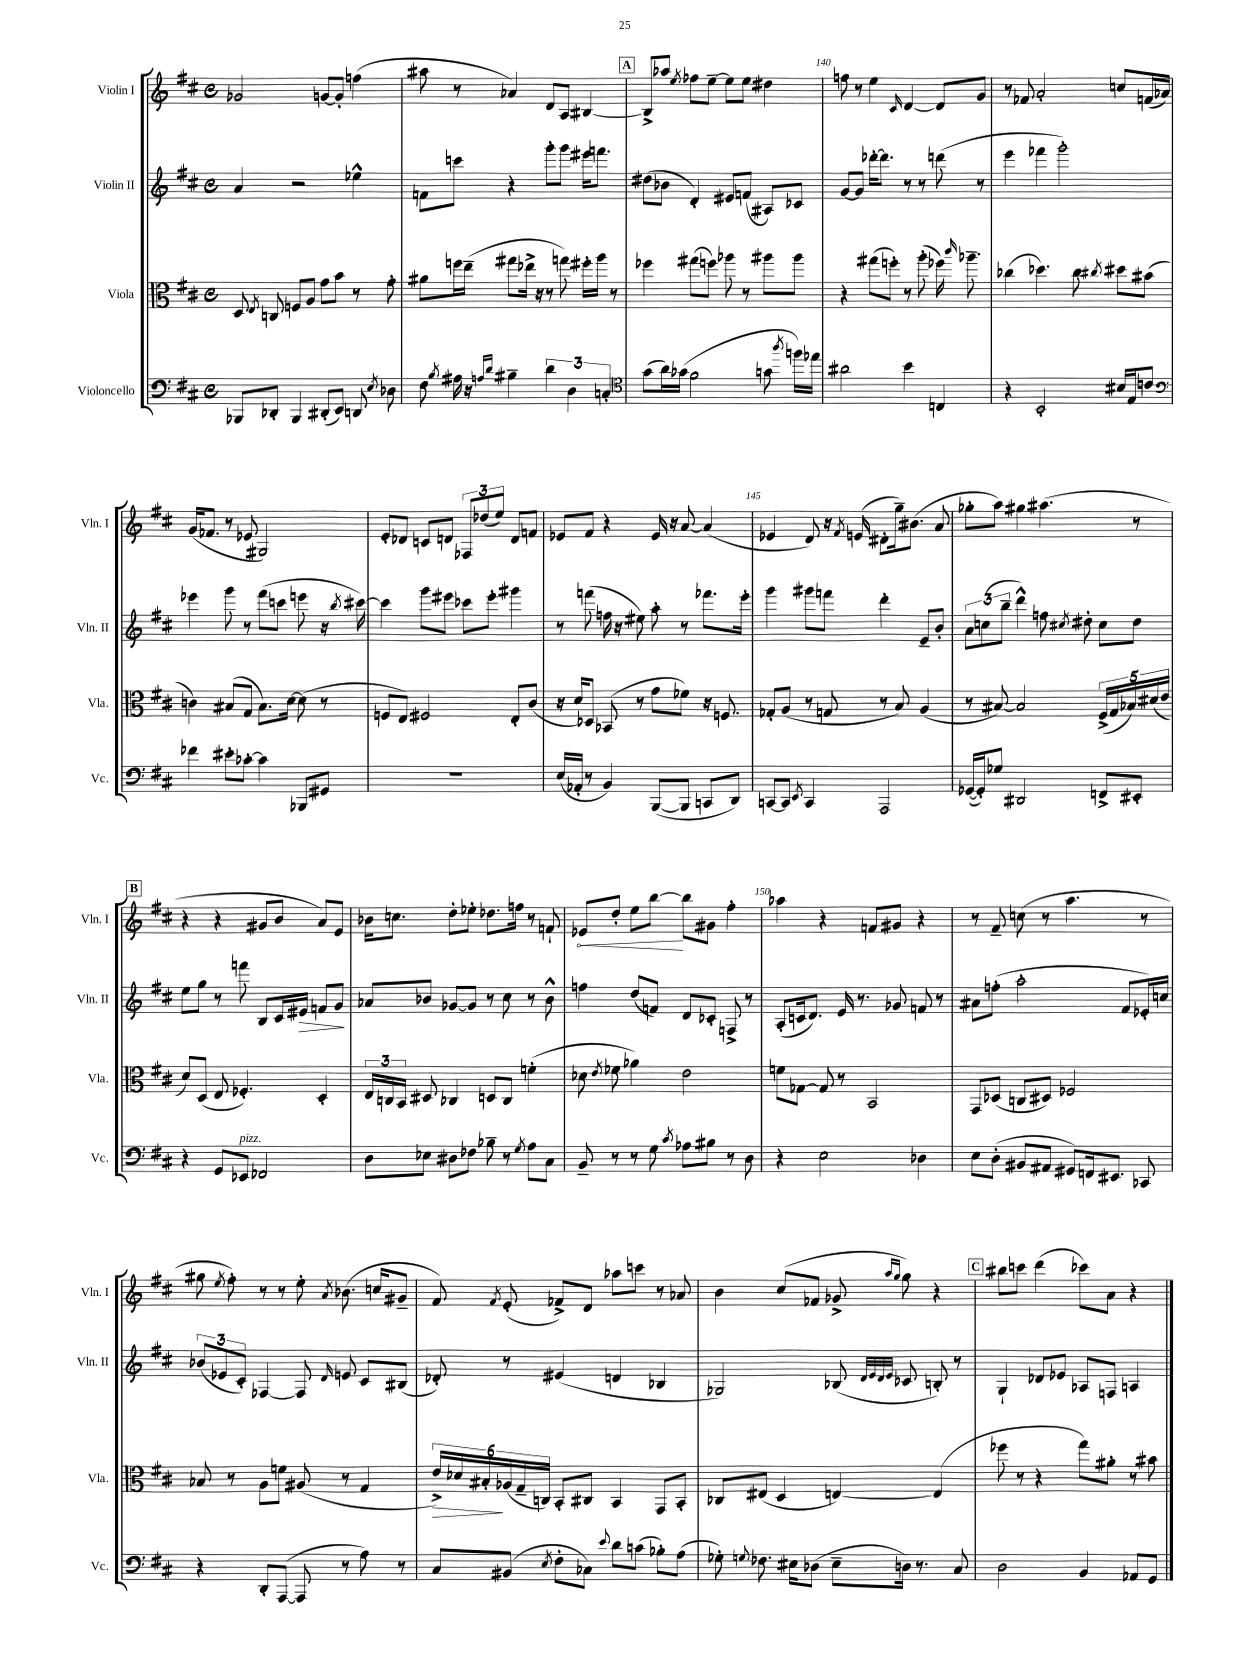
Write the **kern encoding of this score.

**kern	**kern	**kern	**kern
*staff4	*staff3	*staff2	*staff1
*clefF4	*clefC3	*clefG2	*clefG2
*k[f#c#]	*k[f#c#]	*k[f#c#]	*k[f#c#]
*M4/4	*M4/4	*M4/4	*M4/4
*met(c)	*met(c)	*met(c)	*met(c)
8BBB-	8D	4a	2g-
.	8qE	.	.
8DD-'	8C	.	.
4BBB-	8F	2r	.
.	8A	.	.
(8DD#'	8g	.	[8g
8EE)	8b	.	8g']
8DD	8r	4ee-^^	(4ff
8qE	.	.	.
8D-	8g'	.	.
=	=	=	=
8F#	8a#	8f	8aa#
8qB	.	.	.
16A#	16ff	8ccc	8r
16r	(16ee~	.	.
16qqA	.	.	.
16qqd	.	.	.
4B#~	8gg#	4r	4a-)
.	16ee-^	.	.
.	16r	.	.
6d	8r	8ggg'	8d
.	8gg)	8ggg	8A
6D	.	.	.
.	16ff#'	16eee#	[4B#
.	16aa	8.fff	.
6C'	.	.	.
.	8r	.	.
=	=	=	=
*clefC4	*	*	*
(8g	4ff-	(8dd#	8B#^]
16a)	.	8b-	8aa-
(16g-	.	.	.
.	.	.	8qee
2f#	(8gg#	4d')	8ff-
.	8ff)	.	[8ee~
.	8aa-	8e#	8ee]
.	8r	(8f	8ee
8g	8aa#	8A#)	4dd#
8qaa	.	.	.
16ff)	8aa#	8c-	.
16ee-	.	.	.
=	=	=	=
2a#	4r	[8g	8ff
.	.	8g]	8r
.	(8gg#	[16ddd-'	4ee
.	.	8.ddd-]	.
.	8ff')	.	.
.	.	.	16qqc#
4b	8r	8r	[4d
.	(8aa'	8r	.
4C	16ff-)	(8ddd	8d]
.	16qqccc#	.	.
.	8.aa-~	.	.
.	.	8r	8g
=	=	=	=
4r	(4cc-	4eee	8r
.	.	.	8f-
2BB'	4.dd-)	4fff-	2a'
.	.	2ggg')	.
.	8cc-	.	.
.	8qcc#	.	.
16B#	8dd#	.	8cc
16E	.	.	.
8c	(8b#	.	(16f
.	.	.	16a-)
=	=	=	=
*clefF4	*	*	*
4f-	4c)	4eee-	(16g
.	.	.	8.f-
8e#'	(8B#	8ggg	8r
[8c-'	8G	8r	8e-
4c-]	8.B#)	(8fff#	2G#)
.	.	8ccc	.
.	[16d	.	.
8BBB-	(8d]	8eee	.
8GG#	8r	16r	.
.	.	8qbb	.
.	.	[16ccc#)	.
=	=	=	=
1r	8F	4ccc#]	8e'
.	8E)	.	8d-
.	2F#	8ggg	8c
.	.	8eee#	8d
.	.	8ccc-	12F-
.	.	.	(12dd-
.	.	8eee#'	.
.	.	.	12ee)
.	8E'	4ggg#	8d
.	(8c#	.	8f
=	=	=	=
(16E	16r	8r	8e-
16AA-'	16d)	.	.
8r	8D-	(8fff	8f#
4BB)	(8BB-	16ff	4r
.	.	16r	.
.	8r	8ee#)	.
([8BBB	8g	8aa'	16e-
.	.	.	16r
8BBB]	8f-)	8r	[8a
8CC	16r	8.fff-	(4a]
.	8.F	.	.
8DD)	.	.	.
.	.	16eee'	.
=	=	=	=
[8CC	8G-'	4ggg	4e-
8CC]	(8A	.	.
8qEE	.	.	.
4CC	8r	8ggg#	8d)
.	8G	8fff	16r
.	.	.	8qf#
.	.	.	(16e
2AAA	8r	4ddd'	8d#'
.	8B)	.	16gg~)
.	.	.	(8.b#
.	(4A	8e~	.
.	.	8b'	8a
=	=	=	=
([16GG-	8r	12a	8gg-'
16GG-'])	.	.	.
.	.	(12cc	.
8G-	[8B#)	.	8aa)
.	.	12bb~	.
2DD#	2B#]	4ddd^^)	4gg#
.	.	8ff	(4.aa#
.	.	8qcc#	.
.	.	8dd#'	.
8FF^	(20F#^	8cc#	.
.	20G	.	.
.	20B-)	.	.
8EE#'	.	8dd#	8r
.	(20d#	.	.
.	20e	.	.
=	=	=	=
4r	8d)	8ee	4r
.	(8D	8gg	.
8GG	8E	8r	4r
8EE-	4.F-')	8fff	.
2FF-	.	8B	8g#
.	.	16c#	8b
.	.	16e#	.
.	4D'	8f	8a)
.	.	8g	8e
=	=	=	=
8D	24E	8a-	16b-
.	24C	.	.
.	.	.	8.cc
.	24BB	.	.
8E-	8D#	8b-	.
8D#	4C-	[8g-	8dd'
8F-	.	8g-]	8ee-'
8B-~	8D	8r	8.dd-
8r	8C-	8cc#	.
.	.	.	16ff
8qG	.	.	.
8A	(4f'	8r	8r
8C#	.	8b-^^	8f`
=	=	=	=
8BB~	8d-	4ff	8e-
.	8qe	.	.
8r	8f-	.	8dd'
8r	4a-)	(8dd	8ee
8G	.	8f)	[8bb
8qc#	.	.	.
8A-	2e	8d	8bb]
8B#	.	8c-'	8g#
8r	.	8F^	4ff#'
8D	.	8r	.
=	=	=	=
4r	8f	(8A'	4aa-
.	[8G-	16c	.
.	.	8.d)	.
2E	8G-]	.	4r
.	8r	16e	.
.	.	8.r	.
.	2BB	.	8f
.	.	8g-	8g#
4D-	.	8f	4r
.	.	8r	.
=	=	=	=
8E	8GG	8a#	8r
(8D'	(8D-	(8ff'	8f#~
8BB#	8C	2aa'	(8cc
8AA#	8D#)	.	8r
8GG#)	2F-	.	4.aa
16FF	.	.	.
8.EE#	.	.	.
.	.	8f#	.
8CC-	.	16e-')	8r
.	.	16cc	.
=	=	=	=
4r	8B-	(12b-	8gg#
.	.	12e-	.
.	.	.	8qee
.	8r	.	8ff#')
.	.	12c#')	.
8DD'	8A	[4F-	8r
([8AAA	8f	.	8r
8AAA]	(8A#	8F-]	8ee'
.	.	16qqd	8qa
8r	8r	8e	(8.b-
8A)	4G	8c#	.
.	.	.	16cc
8r	.	(8B#	8g#~
=	=	=	=
8C#	24e^)	8d-')	8f#)
.	24d-	.	.
.	24B#'	.	.
.	.	.	8qf#
(8BB#	(24A-	8r	(8e'
.	24G~	.	.
.	24C)	.	.
8qE	.	.	.
8F#'	8BB'	(4e#	8f-^)
8C-)	8C#	.	8d
8qqe	.	.	.
8d	4BB	4d	8aa-
(8c	.	.	8ccc
8B-')	8GG	4B-	8r
(8A	8BB'	.	8a-
=	=	=	=
8G-')	8C-	2G-)	4b
8qqG	.	.	.
8.F-	(8E#	.	.
.	4D	.	(8cc#
16E#	.	.	.
(8D-	.	.	8f-
8E#~	[4E)	(8B-	8g-^
.	.	32qqd	.
.	.	32qqe	.
.	.	32qqd	16qqaa
.	.	32qqe	16qqgg
16D)	.	8c-	8gg)
8.r	.	.	.
.	(4E]	8B')	4r
8C#	.	8r	.
=	=	=	=
2D	8ff-	4G`	8bb#
.	8r	.	8ccc
.	4r	8d-	(4ddd
.	.	8e-	.
4BB	8gg)	8A-	8ccc-)
.	8a#'	8F	8a
8AA-	8r	4A	4r
8GG	8b#	.	.
==	==	==	==
*-	*-	*-	*-
